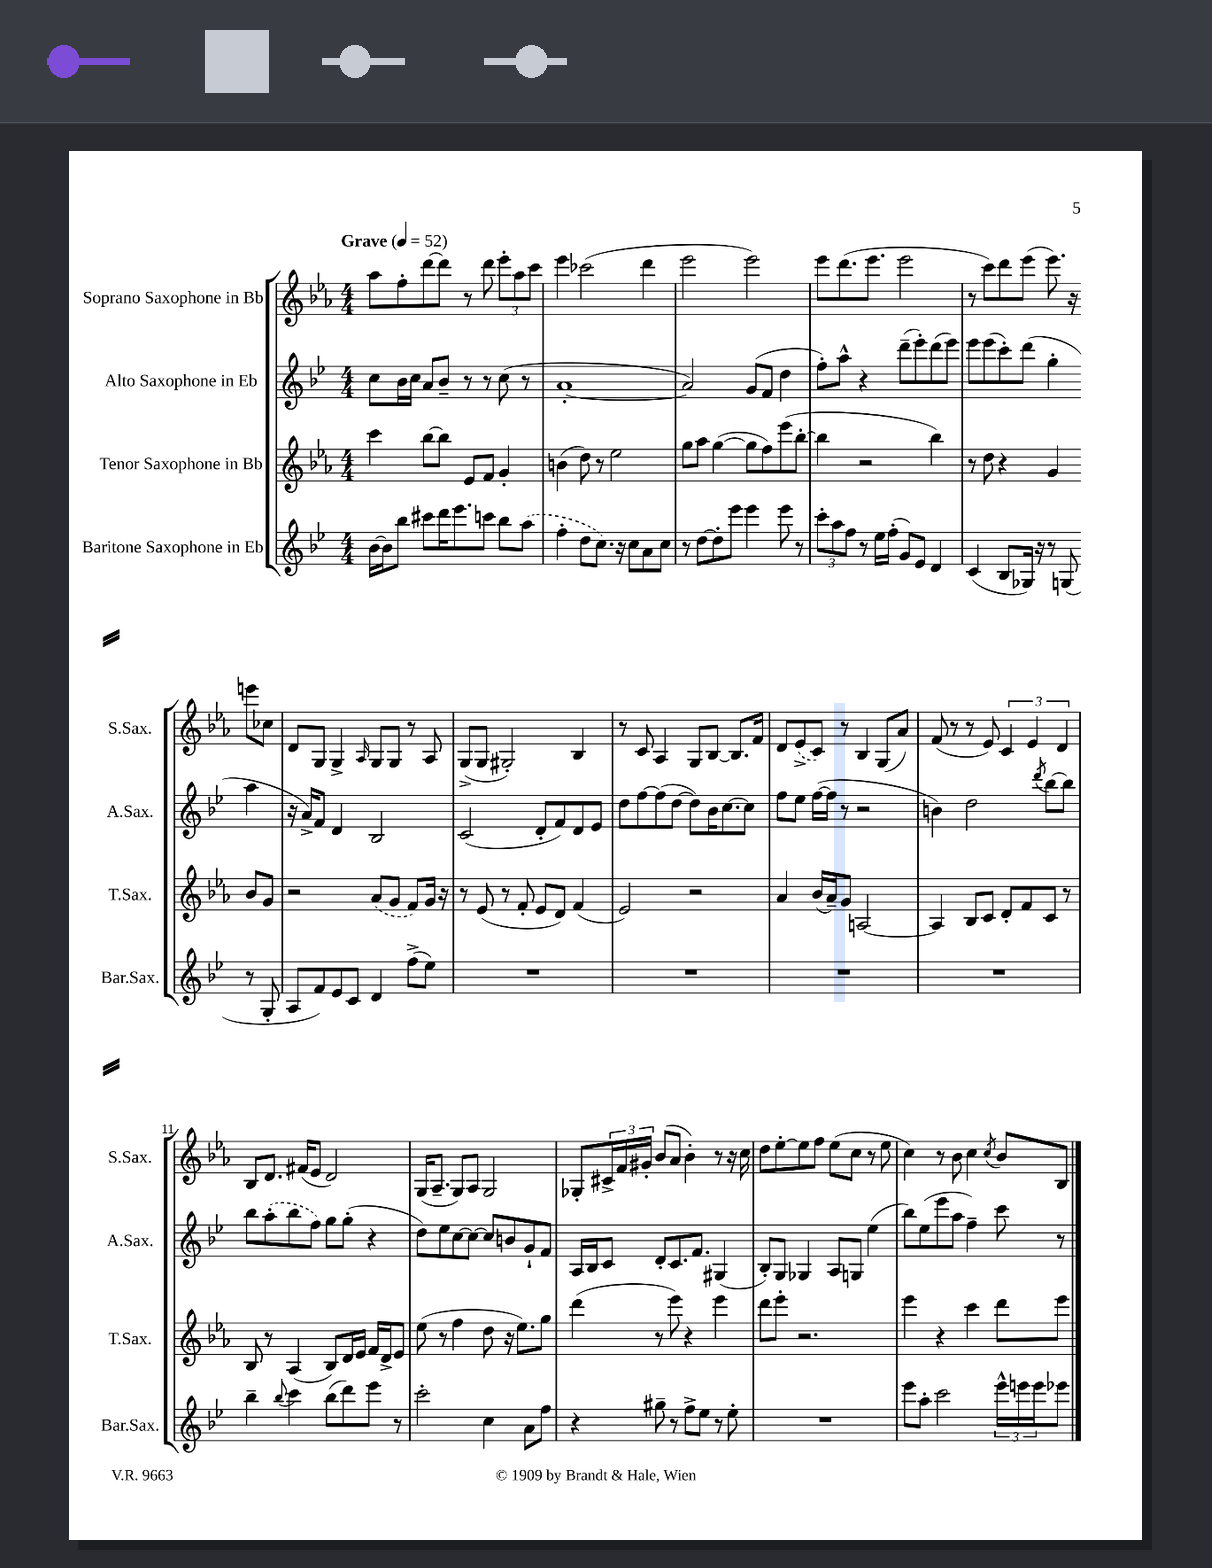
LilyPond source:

<<
\new StaffGroup <<
\new Staff = "s0" \with { instrumentName = "Soprano Saxophone in Bb" shortInstrumentName = "S.Sax." } {
    \clef treble \key ees \major \numericTimeSignature \time 4/4 \tempo "Grave" 4 = 52
    aes''8 f''8-. d'''8~ d'''8 r8 d'''8 \tuplet 3/2 { ees'''8-. aes''8 c'''8 } |
    ees'''4 ces'''2( d'''4 |
    ees'''2 ees'''2) |
    ees'''8 d'''8.( ees'''8. ees'''2 |
    r8 c'''8) d'''8 ees'''8( ees'''8.) r16 e'''8 ces''8 |
    d'8 g8 g4-> \grace { aes16 } g8 g8 r8 aes8 |
    g8->( g8 gis2-.) bes4 |
    r8 c'8 aes4 g8 bes8~ bes8. f'16 |
    d'8 \once \slurDashed ees'8->( c'8) r8 bes4 g8( aes'8) |
    f'8( r8 r8 ees'8) \tuplet 3/2 { c'4 ees'4 d'4 } |
    bes8 d'8. fis'16( ees'8 d'2) |
    g16( aes8.-- g8) aes8 g2 |
    ges8-. \tuplet 3/2 { cis'16-> f'16 gis'16-. } bes'8( aes'8 bes'4-.) r8 r16 c''16 |
    d''8 ees''8~-. ees''8 f''8 ees''8( c''8 r8 ees''8 |
    c''4) r8 bes'8 c''4 \acciaccatura { c''8 } bes'8 bes8 \bar "|." |
}
\new Staff = "s1" \with { instrumentName = "Alto Saxophone in Eb" shortInstrumentName = "A.Sax." } {
    \clef treble \key bes \major \numericTimeSignature \time 4/4
    c''8 bes'16 c''16 a'8 bes'8-- r8 r8 c''8( r8 |
    a'1~-. |
    a'2) g'8( f'8 d''4 |
    f''8-.) a''8-^ r4 d'''8--( ees'''8-.) d'''8( ees'''8) |
    ees'''8 ees'''8( c'''8-.) d'''8( g''4-. a''4 |
    r16 a'16->) f'8 d'4 bes2 |
    c'2( d'8-. f'8) d'8 ees'8 |
    d''8 f''8~ f''8( d''8~ d''8) bes'16 c''8.~ c''8 |
    f''8 ees''8 f''16~( f''16 r8 r2 |
    b'4) d''2 \acciaccatura { d'''8 } bes''8~ bes''8 |
    bes''8 \once \slurDashed a''8-.( bes''8 f''8) g''8 g''8-.( r4 |
    d''8) ees''8 c''8~ c''8~ c''8 b'8 g'8-! f'8 |
    a16 bes16 c'8 d'8-. c'8. f'8. gis4( |
    bes8-.) g8 ges4 a8 g8 ees''4( |
    bes''8) ees''8( ees'''8 a''8 f''4--) c'''8 r8 \bar "|." |
}
\new Staff = "s2" \with { instrumentName = "Tenor Saxophone in Bb" shortInstrumentName = "T.Sax." } {
    \clef treble \key ees \major \numericTimeSignature \time 4/4
    c'''4 bes''8~ bes''8 ees'8 f'8 g'4-. |
    b'4( d''8) r8 ees''2 |
    g''8 aes''8 g''4~( g''8 f''8) ees'''8( bes''8~-. |
    bes''4 r2 bes''4) |
    r8 d''8 r4 g'4 bes'8 g'8 |
    r2 \once \slurDashed aes'8( g'8 f'8) g'16 r16 |
    r8 ees'8( r8 f'8-. ees'8 d'8) f'4( |
    ees'2) r2 |
    aes'4 bes'16( aes'16--) g'8 a2~ |
    a4 bes8 c'8 d'8-. f'8 c'8 r8 |
    bes8 r8 aes4( bes8) d'16 ees'16 f'16 d'16-> ees'8 |
    ees''8( r8 f''4 d''8 r16 ees''8.) g''8 |
    d'''4( r8 ees'''8) r4 ees'''4 |
    d'''8 ees'''8-. r2. |
    ees'''4 r4 c'''4 d'''8 ees'''8 \bar "|." |
}
\new Staff = "s3" \with { instrumentName = "Baritone Saxophone in Eb" shortInstrumentName = "Bar.Sax." } {
    \clef treble \key bes \major \numericTimeSignature \time 4/4
    bes'16~ bes'16 bes''8 cis'''8 d'''16 ees'''8. c'''8 bes''8 \once \slurDashed a''8( |
    f''4-. d''8 c''8.) r16 c''8 a'8 c''8 |
    r8 d''8~ d''8-. ees'''8 ees'''4 ees'''8 r8 |
    \tuplet 3/2 { c'''8-. a''8 f''8 } r8 ees''16 f''16-.( g'8) ees'8 d'4 |
    c'4( bes8 ges16) r16 r8 g8( r8 g8-. |
    a8 f'8) ees'8 c'8 d'4 f''8->( ees''8) |
    R1 |
    R1 |
    R1 |
    R1 |
    bes''4-- \appoggiatura { bes''8 } c'''4 bes''8( d'''8) ees'''8 r8 |
    c'''2-. c''4 a'8 f''8 |
    r4 gis''8-- r8 f''8-> ees''8 r8 ees''8-. |
    R1 |
    ees'''8 a''8-. c'''2 \tuplet 3/2 { ees'''16-^ e'''16 e'''16 } ees'''8 \bar "|." |
}
>>
>>
